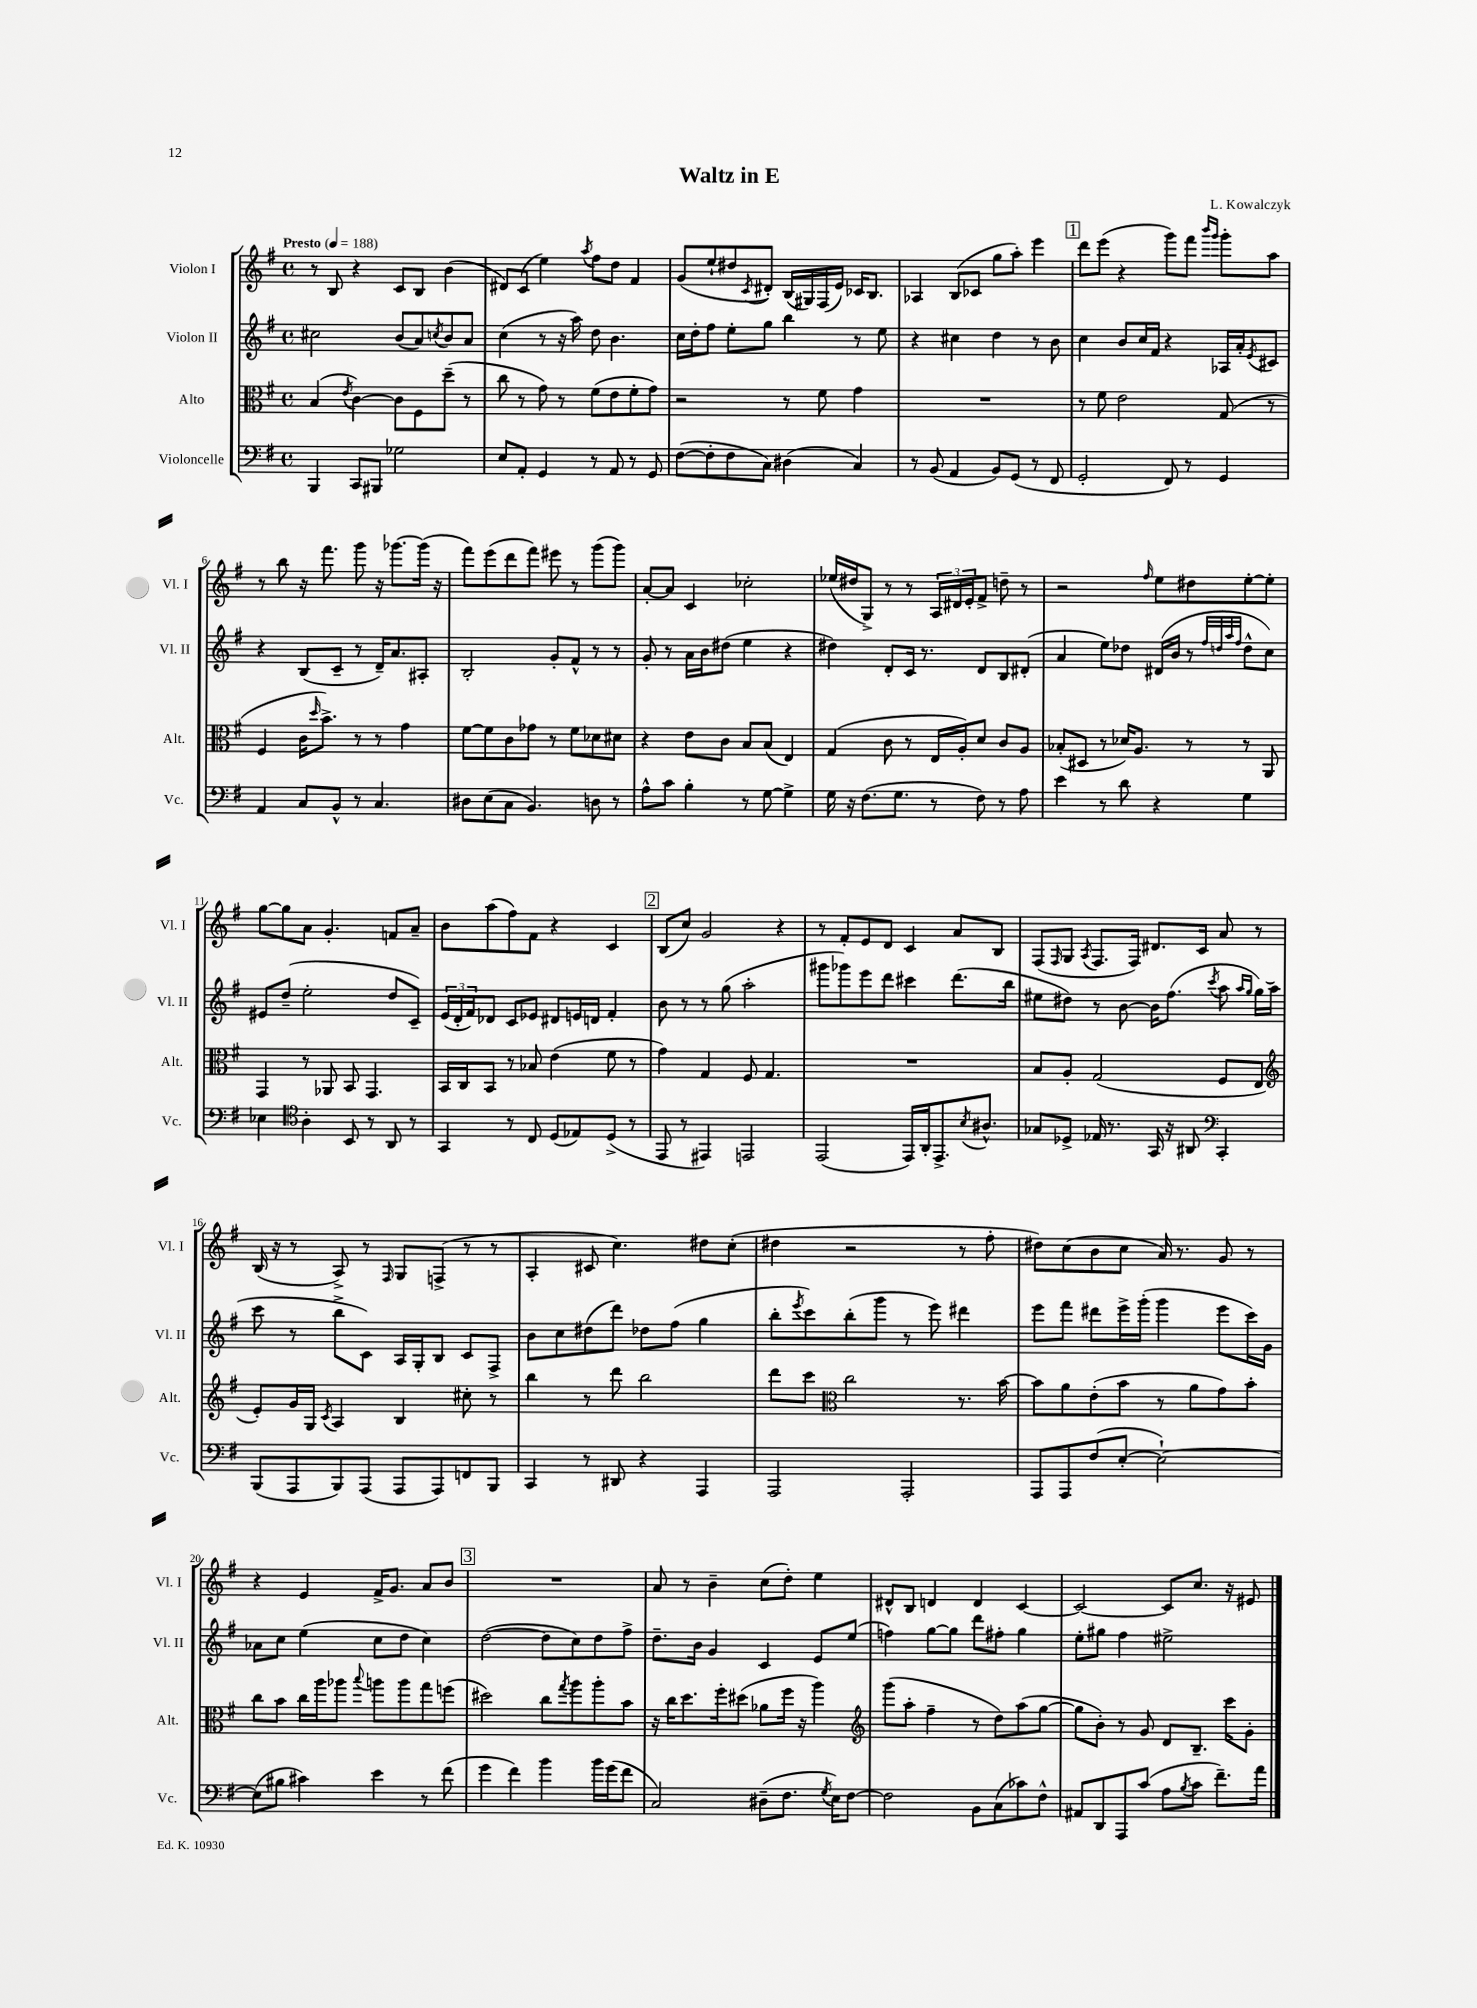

**kern	**kern	**kern	**kern
*staff4	*staff3	*staff2	*staff1
*clefF4	*clefC3	*clefG2	*clefG2
*k[f#]	*k[f#]	*k[f#]	*k[f#]
*M4/4	*M4/4	*M4/4	*M4/4
*met(c)	*met(c)	*met(c)	*met(c)
*MM188	*MM188	*MM188	*MM188
4BBB/	(4B/	2cc#\	8r
.	.	.	8B/
.	8qe/	.	.
8CC/L	[4c\)	.	4r
8BBB#/J	.	.	.
2G-\	8c\]L	(8b/L	8c/L
.	8F#\	8a/)	8B/J
.	.	8qcc/	.
.	(8dd~\J	8b/	(4b\
.	8r	8a/J	.
=	=	=	=
8E/L	8cc\	(4cc\	8d#/L)
8AA'/J	8r	.	(8c/J
4GG/	8g\)	8r	4ee\)
.	8r	16r	.
.	.	16aa\)	.
.	.	.	8qaa/
8r	(8f#\L	8dd\	8ff#\L
8AA/	8e\	4.b\	8dd\J
8r	8f#'\	.	4f#/
8GG/	8g\J)	.	.
=	=	=	=
([8F#\L	2r	16cc\LL	(8g/L
.	.	16dd'\J	.
8F#'\]	.	8ff#\J	8ee`/
8F#\	.	8ee'\L	8dd#/
.	.	.	8qc/
8C\J)	.	8gg\J	8d#'/J)
(4D#\	8r	4bb\	(16B/LL
.	.	.	16G#/)
.	8f#\	.	(16F#/
.	.	.	16e/JJ)
4C/)	4g\	8r	16c-/LK
.	.	.	8.B/J
.	.	8ee\	.
=	=	=	=
8r	1r	4r	4A-/
(8BB/	.	.	.
4AA/	.	4cc#\	(8B/L
.	.	.	8c-/J
8BB/L)	.	4dd\	8gg\L
(8GG/J	.	.	8aa'\J)
8r	.	8r	4eee\
8FF#/	.	8b\	.
=	=	=	=
2GG'/	8r	4cc\	8ddd\L
.	8f#\	.	(8eee\J
.	2e\	8b/L	4r
.	.	16cc/L	.
.	.	16f#/JJ	.
8FF#/)	.	4r	8ggg\L)
8r	.	.	8fff#\J
.	.	.	16qqbbb/LL
.	.	.	16qqggg/JJ
4GG/	(8G/	16A-/LL	8ggg'\L
.	.	16a'/J	.
.	.	8qe/	.
.	8r	8c#/J	8aa\J
=	=	=	=
4AA/	4F#/	4r	8r
.	.	.	8bb\
8C/L	16c\LK	(8B/L	16r
.	16qqdd/	.	.
.	8.b^\J)	.	8.fff#\
8BB^^/J	.	8c~/J	.
8r	8r	8r	8ggg\
4.C/	8r	16d~/LK)	16r
.	.	8.a/	[8.ggg-\L
.	4g\	.	.
.	.	8A#'/J	(16ggg-\]Jk
.	.	.	16r
=	=	=	=
8D#\L	[8f#\L	2B'/	8fff#\L)
(8E\	8f#\]	.	(8eee\
8C\J	8c\	.	8ddd\
4.BB/)	8g-\J	.	8fff#\J)
.	8r	8g'/L	8eee#\
.	8f#\L	8f#^^/J	8r
8D\	8d-\	8r	(8ggg\L
8r	8d#\J	8r	8ggg\J)
=	=	=	=
8A^^\L	4r	8g'/	[8a'/L
8c\J	.	8r	8a/]J
4B'\	8e\L	16a\LL	4c/
.	.	16b\J	.
.	8c\J	(8dd#\J	.
8r	8B/L	4ee\	2cc-'\
[8G\	(8B/J	.	.
4G^\]	4E/)	4r	.
=	=	=	=
16G\	(4G/	4dd#\)	(16ee-/LL
16r	.	.	16dd#/J
(8.F#\L	.	.	8G^/J)
.	8c\	8d'/L	8r
8.G\J	.	.	.
.	8r	16c/Jk	8r
.	.	8.r	.
8r	16E/LL	.	24A/LL
.	.	.	24d#/
.	16A'/J)	.	.
.	.	.	24e'/J
8F#\)	8d/J	8d/L	8f#^/J
8r	8c/L	8B/	8dd~\
8A\	8A/J	(8d#'/J	8r
=	=	=	=
4e\	(8B-'/L	4a/	2r
.	8D#/J	.	.
8r	8r	8ee\L)	.
8d\	16d-/LK)	8dd-\J	.
.	8.A/J	.	.
.	.	.	16qqff#/
4r	.	(16d#/LL	8ee\L
.	.	16b/JJ	.
.	8r	8r	8dd#\
.	.	32qqff#/LLL	.
.	.	32qqdd/	.
.	.	32qqaa/	.
.	.	32qqff#/JJJ	.
4G\	8r	8dd^^\L	[8ee'\
.	8AA/	8cc\J)	8ee'\]J
=	=	=	=
4E-\	4GG/	8e#/L	[8gg\L
.	.	(8dd~/J	8gg\]
*clefC4	*	*	*
4A'\	8r	2ee'\	8a\J
.	8AA-/	.	4.g'/
8BB/	8BB/	.	.
8r	4.GG/	.	.
8AA/	.	8dd/L	8f/L
8r	.	8c~/J)	8a~/J
=	=	=	=
4GG/	16BB/LL	(24e/LL	8b\L
.	.	24d'/	.
.	16C/J	.	.
.	.	24f#/J)	.
.	8BB/J	8d-/J	(8aa\
8r	8r	8c/L	8ff#\)
8C/	8B-/	8e-/J	8f#\J
(8D/L	(4e\	8d#/L	4r
8E-/)	.	16e/L	.
.	.	16d/JJ	.
(8D^/J	8f#\	4f#'/	4c/
8r	8r	.	.
=	=	=	=
8EE/	4g\)	8b\	(8B/L
8r	.	8r	8cc/J)
4EE#/)	4G/	8r	2g/
.	.	(8gg\	.
2EE/	8F#/	2aa'\	.
.	4.G/	.	.
.	.	.	4r
=	=	=	=
(2EE/	1r	8ggg#\L	8r
.	.	8ggg-\)	8f#'/L
.	.	8eee\	8e/
.	.	8ddd\J	8d/J
16EE/LL)	.	4ccc#\	4c/
16AA'/J	.	.	.
8.EE^/	.	.	.
.	.	(8.ddd\L	8a/L
8qB/	.	.	.
8.A#^^/J	.	.	.
.	.	.	8B/J
.	.	16bb\Jk	.
=	=	=	=
8G-/L	8B/L	8ee#\L	(8F#/L
.	.	.	16qqF#/
8D-^/J	8A'/J	8dd#\J)	8G/J
.	.	.	8qA/
16E-/	(2G/	8r	8.F#/L
8.r	.	.	.
.	.	[8b\	.
.	.	.	16F#/Jk)
16GG/	.	16b\]LK	8.d#/L
16r	.	(8.ff#\J	.
8AA#/	.	.	.
.	.	.	16c/Jk
*clefF4	*	*	*
.	.	8qccc/	.
4CC'/	8F#/L	8aa\	8a/
.	.	16qqaa/LL	.
.	.	16qqgg/JJ	.
.	8E/J	16gg\LL)	8r
.	.	(16aa\JJ	.
=	=	=	=
*	*clefG2	*	*
(8BBB/L	8e'/L)	8ccc\	(16B/
.	.	.	16r
8AAA/	16g/L	8r	8r
.	16G/JJ	.	.
.	8qc/	.	.
8BBB/)	4A/	8bb^\L	8A^/)
(8AAA/J	.	8c\J)	8r
.	.	.	16qqF#/
8AAA/L	4B/	16A/LL	8G/L
.	.	16G'/J	.
8AAA/)	.	8B/J	(8F^/J
8FF/	8cc#'\	8c/L	8r
8BBB/J	8r	8F#^/J	8r
=	=	=	=
4CC/	4bb\	8b\L	4A'/
.	.	8cc\	.
8r	8r	(8dd#\	8c#/
8DD#/	8ddd\	8ddd\J)	4.cc\)
4r	2bb\	8dd-\L	.
.	.	(8ff#\J	.
4AAA/	.	4gg\	8dd#\L
.	.	.	(8cc'\J
=	=	=	=
2AAA/	8ddd\L	8bb'\L	4dd#\
.	.	8qeee/	.
.	8ccc\J	8ccc\)	.
*	*clefC3	*	*
.	2cc\	(8bb'\	2r
.	.	8ggg\J	.
2AAA'/	.	8r	.
.	.	8eee\)	.
.	8.r	4ddd#\	8r
.	.	.	8ff#'\
.	[16b\	.	.
=	=	=	=
8AAA/L	8b\]L	8eee\L	8dd#\L)
8AAA/	8a\	8fff#\J	(8cc\
(8F#/	(8e'\	8ddd#\L	8b\
[8E'/J	8b\J	16eee^\L	8cc\J
.	.	(16ggg'\JJ	.
2E`\_)	8r	4ggg\	16a/)
.	.	.	8.r
.	8a\L	.	.
.	8g\)	8eee\L	8g/
.	8b'\J	16ccc\L)	8r
.	.	16g\JJ	.
=	=	=	=
(8E\]L	8cc\L	8a-\L	4r
8B#\J	8b\J	8cc\J	.
4c#\)	16cc\LL	(4ee\	4e/
.	16aa\J	.	.
.	8aa-\J	.	.
.	8qqbb/	.	.
4e\	8aa\L	8cc\L	16f#^/LK
.	.	.	8.g/J
.	8aa\	8dd\J	.
8r	8gg\	4cc\)	8a/L
(8f#\	(8ff\J	.	8b/J
=	=	=	=
4g\	2dd#\)	([2dd\	1r
4f#\)	.	.	.
4b\	8cc\L	8dd\]L	.
.	8qgg/	.	.
.	8aa\	8cc\)	.
16b\LL	8aa'\	8dd\	.
(16g\J	.	.	.
8f#\J	8b\J	8ff#^\J	.
=	=	=	=
2C/)	16r	8.dd~\L	8a/
.	16cc\LK	.	.
.	8.dd\	.	8r
.	.	16b\Jk	.
.	.	4g/	4b~\
.	16ff#'\k	.	.
.	(8dd#\J	.	.
(8D#~\L	8a-\L	4c/	(8cc\L
8.F#\J	16ff#\Jk	.	8dd'\J)
.	16r	.	.
.	4aa\)	8e/L	4ee\
8qG/	.	.	.
16E\LK)	.	.	.
[8F#\J	.	(8ee/J	.
=	=	=	=
*	*clefG2	*	*
2F#\]	(8ggg\L	4ff\)	8d#^^/L
.	8aa'\J	.	8B/J
.	4ff#~\	[8gg\L	4d/
.	.	8gg\]J	.
8BB\L	8r	8ddd\L	4d/
(8C\	8dd\L)	8ff#'\J	.
8c-\)	(8aa\	4gg\	[4c/
8F#^^\J	[8gg\J	.	.
=	=	=	=
8AA#/L	8gg\]L	8ee'\L	2c/_
8DD/	8b'\J)	8gg#\J	.
8AAA/	8r	4ff#\	.
(8c/J	8g/	.	.
8A\L	8d/L	2ee#^\	8c/]L
8qB/	.	.	.
8c\J	8.B~/J	.	8.cc/J
8.f#~\L)	.	.	.
.	16ccc\LK	.	16r
.	8g'\J	.	8e#/
16a\Jk	.	.	.
==	==	==	==
*-	*-	*-	*-
